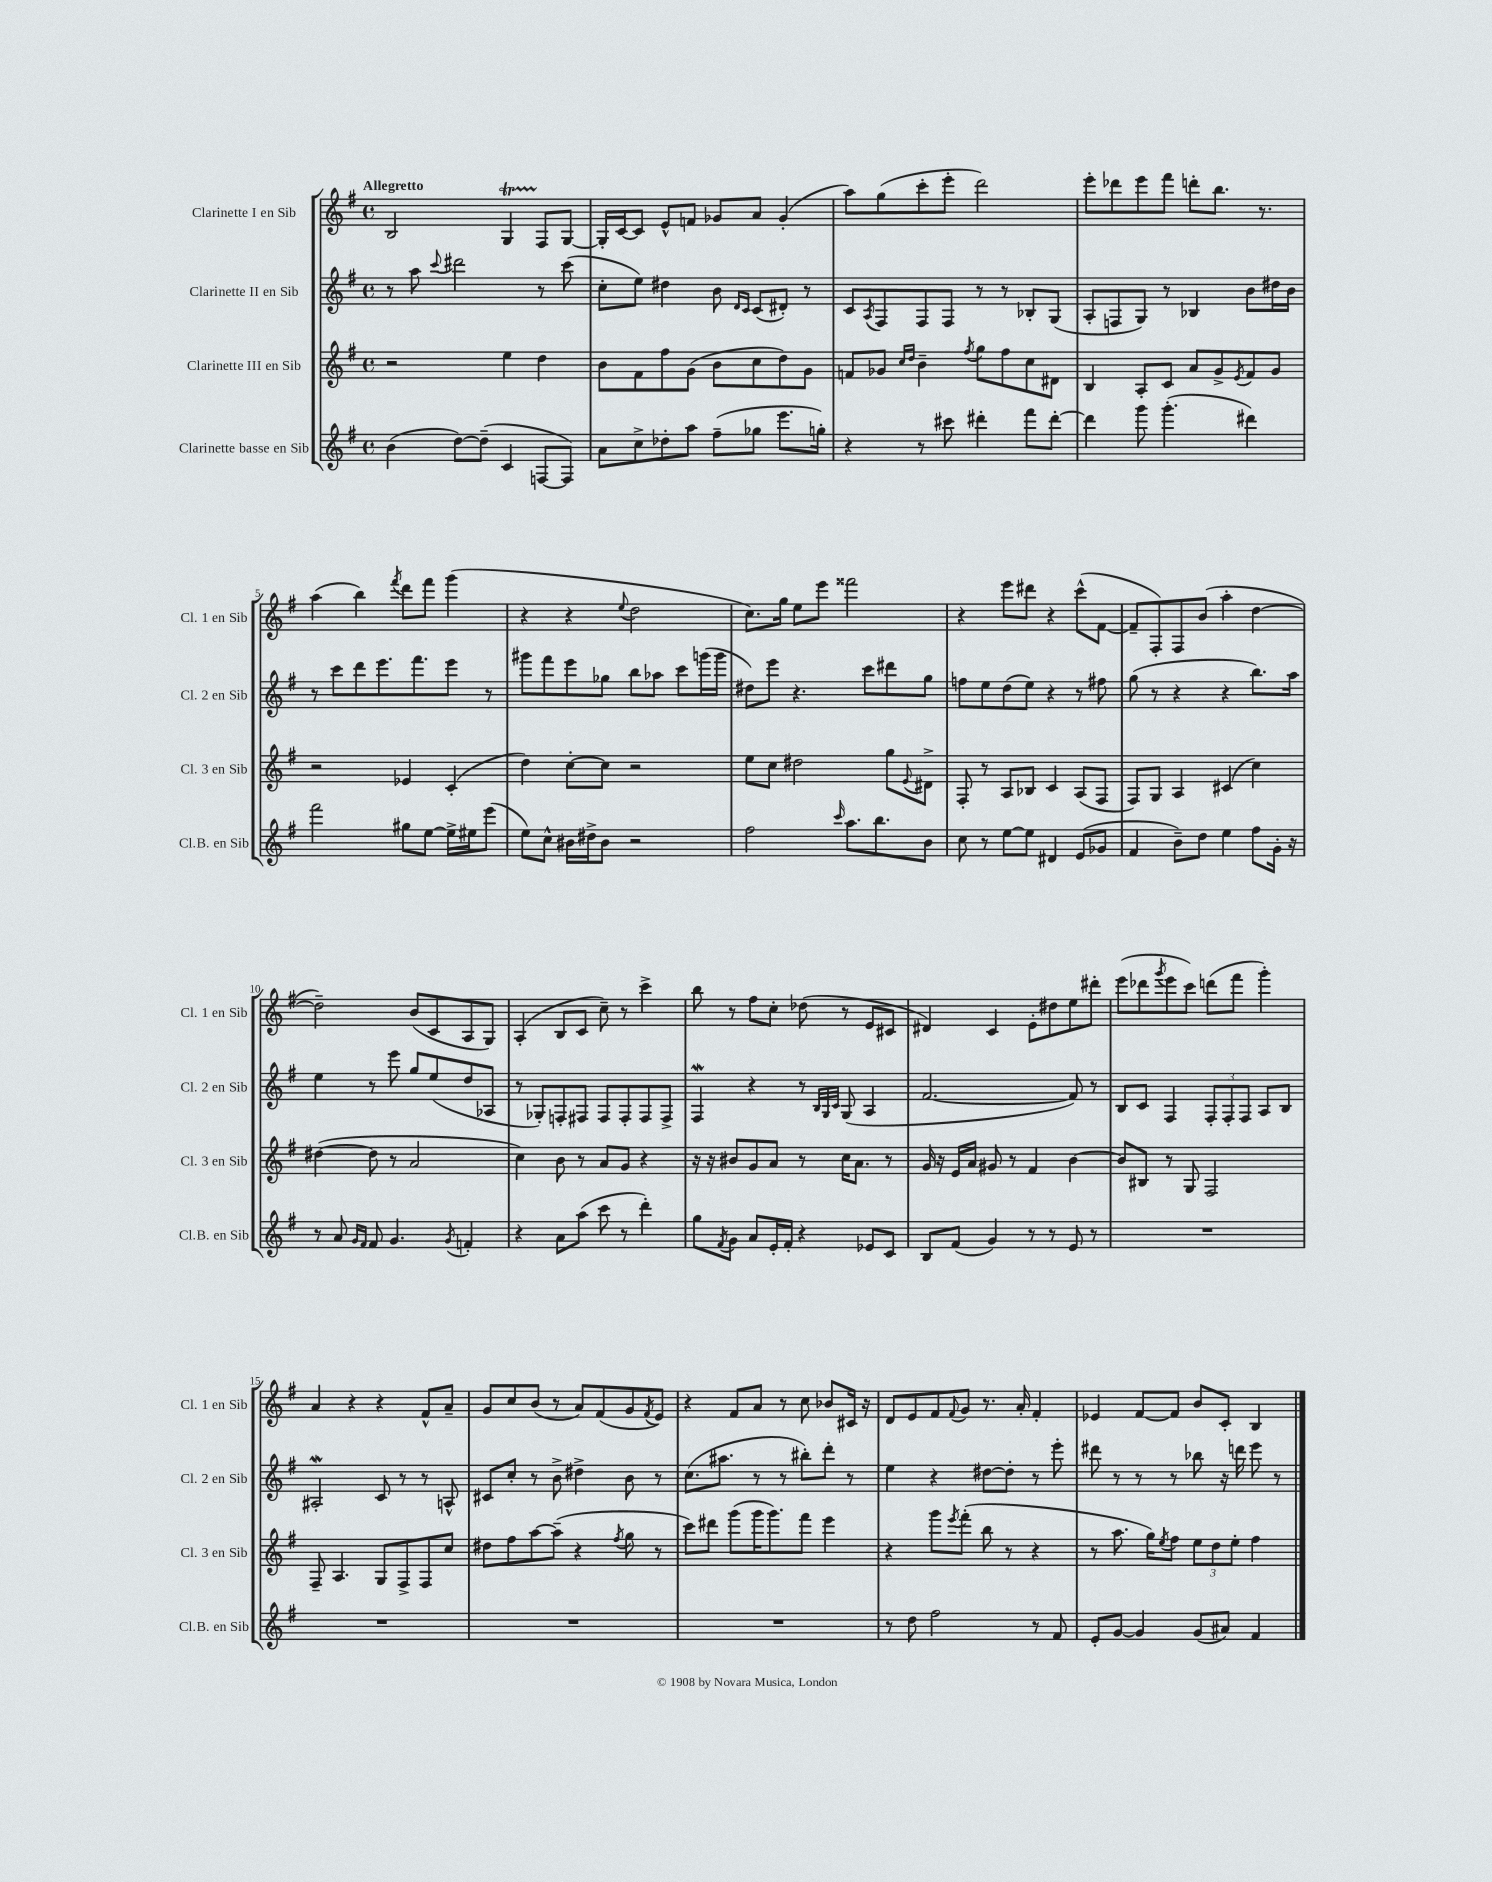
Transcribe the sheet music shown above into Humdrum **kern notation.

**kern	**kern	**kern	**kern
*part4	*part3	*part2	*part1
*staff4	*staff3	*staff2	*staff1
*I"Clarinette basse en Sib	*I"Clarinette III en Sib	*I"Clarinette II en Sib	*I"Clarinette I en Sib
*I'Cl.B. en Sib	*I'Cl. 3 en Sib	*I'Cl. 2 en Sib	*I'Cl. 1 en Sib
*clefG2	*clefG2	*clefG2	*clefG2
*k[f#]	*k[f#]	*k[f#]	*k[f#]
*M4/4	*M4/4	*M4/4	*M4/4
*met(c)	*met(c)	*met(c)	*met(c)
=1	=1	=1	=1
!	!	!	!LO:TX:a:B:t=Allegretto
(4b\	2r	8r	2B/
.	.	8aa\	.
.	.	8qqccc/	.
[8dd\L)	.	2ddd#X\	.
(8dd~\J]	.	.	.
4c/	4ee\	.	4GT/
[8Fn/L	4dd\	8r	8F#/L
8F/J])	.	(8ccc\	[8G/J
=2	=2	=2	=2
8a\L	8b\L	8cc'\L	16G'/LL]
.	.	.	[16c/J
8cc^\	8f#\	8ee\J)	8c/J]
8dd-X'\	8ff#\	4dd#X\	8e^^/L
8aa\J	(8g\J	.	8fn/J
(8ff#~\L	8b\L	8b\	8g-X/L
.	.	16qqd/LL	.
.	.	16qqc/JJ	.
8gg-X\J	8cc\	(8c/L	8a/J
8.eee\L	8dd\)	8d#X'/J)	(4g-'/
.	8g\J	8r	.
16ggn'\Jk)	.	.	.
=3	=3	=3	=3
4r	8fn/L	8c/L	8aa\L)
.	.	8qA/	.
.	8g-X/J	8F#/	(8gg\
.	16qqcc/LL	.	.
.	16qqdd/JJ	.	.
8r	4b~\	8F#/	8ccc'\
8ccc#X\	.	8F#/J	8eee'\J
.	8qff#/	.	.
4ddd#X'\	8gg\L	8r	2ddd\)
.	8ff#\	8r	.
8fff#\L	8cc\	8B-X'/L	.
[8ddd#'\J	8d#X\J	(8G/J	.
=4	=4	=4	=4
4ddd#\]	4B/	8A'/L	8eee'\L
.	.	8Fn/	8ddd-X\
8ggg\	8A'/L	8G/J)	8eee\
(4.ggg'\	8c/J	8r	8fff#\J
.	8a/L	4B-X/	8dddn'\L
.	8g^/	.	8.bb\J
.	8qe/	.	.
4ddd#X\)	8f#/	8b\L	.
.	.	.	8.r
.	8g/J	16dd#X\L	.
.	.	16b\JJ	.
!!LO:LB:g=z
=5	=5	=5	=5
2fff#\	2r	8r	(4aa\
.	.	8ccc\L	.
.	.	8ddd\	4bb\)
.	.	8.eee\	.
.	.	.	8qfff#/
8gg#X\L	4e-X/	.	8ddd\L
.	.	8.fff#\	.
[8ee\J	.	.	8fff#\J
16ee^\LL]	(4c'/	8eee\J	(4ggg\
16ee#X\J	.	.	.
(8eee\J	.	8r	.
=6	=6	=6	=6
8ee\L)	4dd\)	8ggg#X\L	4r
8cc^^\J	.	8fff#\	.
16b#X\LL	[8cc'\L	8eee\	4r
16dd#X^\J	.	.	.
8b#\J	8cc\J]	8gg-X\J	.
.	.	.	8qqee/
2r	2r	8bb\L	2dd\
.	.	8aa-X\J	.
.	.	8ccc\L	.
.	.	(16gggn\L	.
.	.	16ggg\JJ	.
=7	=7	=7	=7
2ff#\	8ee\L	8dd#X\L)	8.cc\L)
.	8cc\J	8eee\J	.
.	.	.	16gg\Jk
.	2dd#X\	4.r	8ee\L
.	.	.	8eee\J
16qqccc/	.	.	.
8.aa\L	.	.	2fff##X\
.	.	8ccc\L	.
8.bb\	.	.	.
.	8gg\L	8ddd#X\	.
.	8qqe/	.	.
8b\J	8d#X^\J	8gg\J	.
=8	=8	=8	=8
8cc\	8F#'/	8ffn\L	4r
8r	8r	8ee\	.
[8ee\L	8A/L	(8dd\	8eee\L
8ee\J]	8B-X/J	8ee\J)	8ddd#X\J
4d#X/	4c/	4r	4r
(8e/L	(8A/L	8r	(8ccc^^\L
8g-X/J	8F#/J	8ff#X\	[8f#\J
=9	=9	=9	=9
4f#/	8F#/L)	(8gg\	8f#~/L]
.	8G/J	8r	8F#'/)
8b~\L)	4A/	4r	8F#/
8dd\J	.	.	(8b/J
4ee\	(4c#X/	4r	4aa'\
8ff#\L	4cc\)	8.bb\L)	[4dd\
16g'\Jk	.	.	.
16r	.	16aa\Jk	.
!!LO:LB:g=z
=10	=10	=10	=10
8r	([4dd#X\	4ee\	2dd~\])
8a/	.	.	.
16qqg/LL	.	.	.
16qqf#/JJ	.	.	.
8f#/	8dd#\]	8r	.
4.g/	8r	8eee\	.
.	2a/	8gg/L	(8b/L
.	.	(8ee/	8c/
8qg/	.	.	.
4fn'/	.	8dd/	8A/
.	.	8A-X/J	8G/J)
=11	=11	=11	=11
4r	4cc\)	8r	(4A'/
.	.	8G-X'/L)	.
8a\L	8b\	8Fn'/	8B/L
(8aa\J	8r	8F#X/J	8c/J
8ccc\	8a/L	8F#/L	8cc~\)
8r	8g/J	8F#'/	8r
4ddd'\)	4r	8F#/	4ccc^\
.	.	8F#^/J	.
=12	=12	=12	=12
8gg\L	16r	4F#W/	8bb\
.	16r	.	.
8qf#/	.	.	.
8g\J	8b#X/L	.	8r
8a/L	8g/	4r	8ff#\L
16e'/L	8a/J	.	8cc'\J
16f#'/JJ	.	.	.
4r	8r	8r	(8dd-X\
.	.	32qqB/LLL	.
.	.	32qqG/	.
.	.	32qqc/JJJ	.
.	16cc\KL	(8G/	8r
.	8.a\J	.	.
8e-X/L	.	4A/	8e/L
8c/J	8r	.	8c#X/J
=13	=13	=13	=13
8B/L	16g/	[2.f#/	4d#X/)
.	16r	.	.
(8f#/J	16e/LL	.	.
.	16a/JJ	.	.
4g/)	8g#X/	.	4c/
.	8r	.	.
8r	4f#/	.	8e'\L
8r	.	.	8dd#X\
8e/	[4b\	8f#/])	8ee\
8r	.	8r	8ddd#X'\J
=14	=14	=14	=14
1r	8b/L]	8B/L	(8eee\L
.	8B#X/J	8c/J	8ddd-X\
.	.	.	8qggg/
.	8r	4F#/	8eee\
.	8G/	.	8ccc\J)
.	2F#/	12F#'/L	(8dddn\L
.	.	12F#'/	.
.	.	.	8fff#\J
.	.	12F#/J	.
.	.	8A/L	4ggg'\)
.	.	8B/J	.
!!LO:LB:g=z
=15	=15	=15	=15
1r	8F#~/	2A#XW'/	4a/
.	4.A/	.	.
.	.	.	4r
.	8G/L	8c/	4r
.	8F#^/	8r	.
.	8F#/	8r	8f#^^/L
.	8cc/J	8An^^/	8a~/J
=16	=16	=16	=16
1r	8dd#X\L	8c#X/L	8g/L
.	8ff#\	8cc'/J	8cc/
.	[8aa\	8r	(8b/J
.	(8aa~\J]	8b^\	8r
.	4r	4dd#X^\	8a/L)
.	.	.	(8f#/
.	8qff#/	.	.
.	8gg\	8b\	8g/
.	.	.	8qf#/
.	8r	8r	8e/J)
=17	=17	=17	=17
1r	8ccc\L)	(8.cc\L	4r
.	8ddd#X\J	.	.
.	.	8.aa#X\J	.
.	(8ggg\L	.	8f#/L
.	16ggg\K	8r	8a/J
.	8.ggg\)	.	.
.	.	8r	8r
.	8fff#\J	8bb#X'\L)	8cc\
.	4eee\	8ddd'\J	8b-X/L
.	.	8r	16c#X/Jk
.	.	.	16r
=18	=18	=18	=18
8r	4r	4ee\	8d/L
8dd\	.	.	8e/
2ff#\	8ggg\L	4r	8f#/
.	8qeee/	.	8qqf#/
.	(8fff#'\J	.	8g/J
.	8bb\	[8dd#X\L	8.r
.	8r	8dd#'\J]	.
.	.	.	16a'/
8r	4r	8r	4f#'/
8f#/	.	8eee'\	.
=19	=19	=19	=19
8e'/L	8r	8ddd#X\	4e-X/
[8g/J	8.aa\	8r	.
4g/]	.	8r	[8f#/L
.	16gg\KL)	.	.
.	8qee/	.	.
.	8ff#\J	8r	8f#/J]
(8g/L	12ee\L	8bb-X\	8b/L
.	12dd\	.	.
8a#X/J)	.	16r	8c'/J
.	12ee'\J	.	.
.	.	16dddn\	.
4f#/	4ff#\	8eee\	4B/
.	.	8r	.
==	==	==	==
*-	*-	*-	*-
